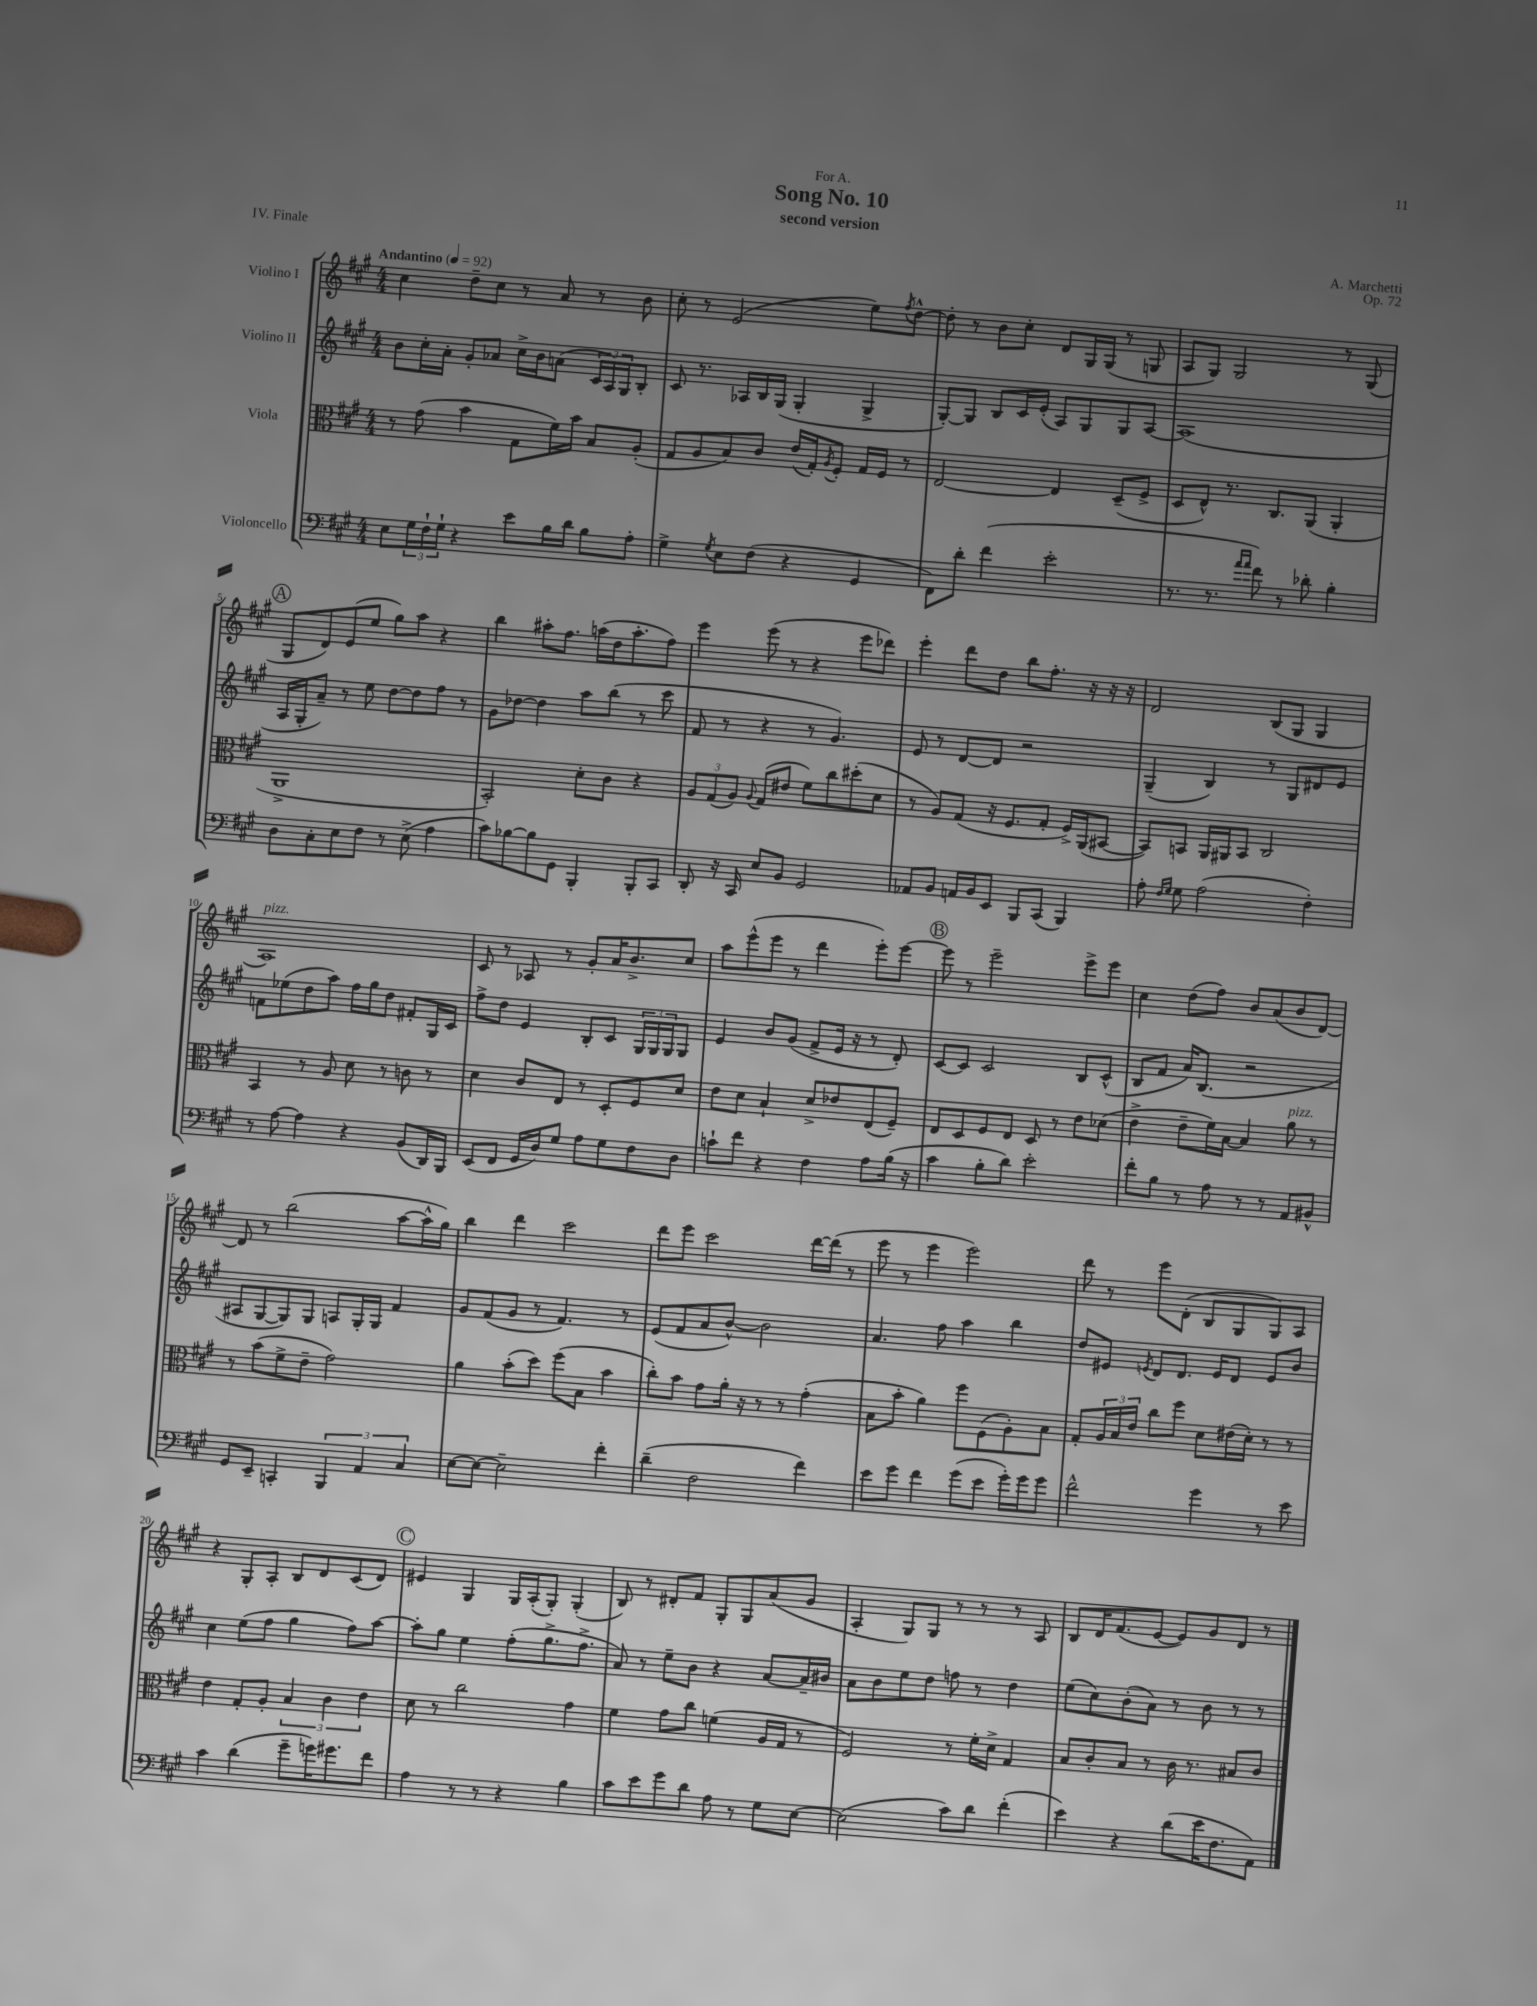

**kern	**kern	**kern	**kern
*part4	*part3	*part2	*part1
*staff4	*staff3	*staff2	*staff1
*I"Violoncello	*I"Viola	*I"Violino II	*I"Violino I
*clefF4	*clefC3	*clefG2	*clefG2
*k[f#c#g#]	*k[f#c#g#]	*k[f#c#g#]	*k[f#c#g#]
*M4/4	*M4/4	*M4/4	*M4/4
*MM92	*MM92	*MM92	*MM92
=1	=1	=1	=1
!	!	!	!LO:TX:a:B:t=Andantino
8E\L	8r	8b\L	4cc#\
24G#\L	(8g#\	16cc#'\L	.
24F#`\	.	.	.
.	.	16a'\JJ	.
24G#`\JJ	.	.	.
4r	4b\	8g#'/L	8dd~\L
.	.	8a-X/J	8cc#\J
8e\L	8G#\L	16cc#^\LL	8r
.	.	16b\J	.
16B\L	16f#\L)	(8an\J	8a/
16d\JJ	16b\JJ	.	.
8B\L	8B/L	24c#/LL	8r
.	.	24A/)	.
.	.	24G#/J	.
8A'\J	(8A'/J	8B'/J	8b\
=2	=2	=2	=2
4G#^\	8G#/L	8c#/	8cc#'\
.	8A/	8.r	8r
8qG#/	.	.	.
8E\L	8B/)	.	(2e/
.	.	16A-X/LL	.
(8F#\J	8c#/J	16B/	.
.	.	(16G#/JJ	.
4r	(16e/LL	4G#'/	.
.	16G#'/J)	.	.
.	8qA/	.	.
.	8F#'/J	.	.
4GG#/	16G#/LL	4G#^/	8ee\L)
.	16F#/JJ	.	.
.	.	.	8qff#/
.	8r	.	[8dd^^\J
=3	=3	=3	=3
8FF#\L)	[2E/	[8G#'/L)	8dd'\]
8d'\J	.	8G#/J]	8r
(4f#\	.	8B/L	8b\L
.	.	16c#/L	8cc#'\J
.	.	(16e'/JJ	.
2e'\	4E/]	8A/L)	8d/L
.	.	8G#/	16G#/L
.	.	.	(16G#/JJ
.	(8D~/L	8G#/	8r
.	8F#^/J	[8A/J	8Gn/
=4	=4	=4	=4
8.r	8D/L	(1A]	8A/L
.	8E^^/J)	.	8G#/J)
8.r	.	.	.
.	8.r	.	2G#/
16qqa/LL	.	.	.
16qqa/JJ	.	.	.
8f#\)	.	.	.
.	8.C#/L	.	.
8r	.	.	.
8d-X'\	(8AA/J	.	.
4B'\	4AA'/	.	8r
.	.	.	(8G#/
!!LO:LB:g=z
!!LO:REH:place=s1:t=A
=5	=5	=5	=5
8D\L	1AA^	16A/LL	8G#/L
.	.	16G#'/J	.
8C#'\	.	8a~/J)	8d/)
8E\	.	8r	(8e/
8F#\J	.	8ee\	8ee/J
8r	.	[8dd\L	8gg#\L)
(8E^\	.	8dd\]	8aa\J
4A\	.	8ff#\J	4r
.	.	8r	.
=6	=6	=6	=6
8c#\L)	2BB'/)	8g#\L	4bb\
[8B-X\	.	[8dd-X\J	.
8B-\]	.	4dd-\]	8aa#X'\L
8GG#\J	.	.	8.ff#\J
4BBB'/	8d'\L	8aa\L	.
.	.	.	(16aan\LL
.	8c#\J	(8bb\J	16dd\J
.	.	.	8.aa'\
8BBB'/L	4r	8r	.
8CC#/J	.	8ccc#\	8ff#\J)
=7	=7	=7	=7
8DD'/	12A/L	8f#/	4eee\
.	(12G#/	.	.
16r	.	8r	.
.	12A/J)	.	.
16CC#/	.	.	.
.	8qqA/	.	.
8E/L	(8G#/L	4r	(8eee\
8BB/J	8e#X/J	.	8r
2GG#/	8f#\L)	8r	4r
.	8cc#\	4.g#/)	.
.	(8dd#X'\	.	8eee\L
.	8d\J	.	8ddd-X\J)
=8	=8	=8	=8
8AA-X/L	8r	8e/	4eee'\
8BB/J	8A/L)	8r	.
16AAn/LL	(8G#/J	[8d/L	8ddd\L
16BB/J	.	.	.
8EE/J	16r	8d/J]	8dd\J
.	8.F#/L	.	.
8BBB/L	.	2r	8bb\L
(8CC#/J	8G#'/J	.	8.ff#'\J
4BBB/)	16F#^/LL)	.	.
.	(16AA/J	.	16r
.	[8BB#X/J	.	16r
.	.	.	16r
=9	=9	=9	=9
8A'\	8BB#/L])	(4G#~/	2d/
16qqF#/LL	.	.	.
16qqG#/JJ	.	.	.
8G#\	8BBn/J	.	.
(2A\	16AA/LL	4B/)	.
.	16AA#X/J	.	.
.	8BB/J	.	.
.	2C#/	8r	(8B/L
.	.	8G#/L	8G#/J
4F#'\)	.	8d#X/	4G#/
.	.	8e/J	.
!!LO:LB:g=z
=10	=10	=10	=10
!	!	!	!LO:TX:a:i:t=pizz.
8r	4BB/	8fn\L	1A)
[8A\	.	(8ee-X\	.
4A\]	8r	8dd\	.
.	8A/	8aa\J)	.
4r	8d\	16ff#\LL	.
.	.	16gg#\J	.
.	8r	8dd\J	.
(8BB/L	8cn\	8f#X'/L	.
16DD/L)	8r	16G#/L	.
16BBB/JJ	.	16c#/JJ	.
=11	=11	=11	=11
(8EE/L	4d\	8ff#^\L	8c#/
8FF#/J	.	8dd\J	8r
16GG#/LL	8c#/L	4e/	8A-X/
16D/J)	.	.	.
8G#/J	8E/J	.	8r
8A\L	8r	8B'/L	8g#'/L
8G#\	8D'/L	8c#/J	16a/K
.	.	.	8.b^/
8F#\	8F#/	24G#/LL	.
.	.	24G#/	.
.	.	24G#/J	.
8D\J	8d/J	8G#/J	8cc#/J
=12	=12	=12	=12
8cn`\L	8e\L	4e/	8aa\L
8f#\J	8d\J	.	(8eee^^\
4r	4B`/	8b/L	8eee\J
.	.	(8g#/J	8r
4F#\	8d^/L	8f#^/L	4ddd\
.	8e-X/	16e/Jk	.
.	.	16r	.
8A\L	(8E/	8r	8eee'\L)
(16B\Jk	8F#~/J)	8d'/)	[8eee\J
16r	.	.	.
!!LO:REH:place=s1:t=B
=13	=13	=13	=13
4c#\	8E/L	[8c#/L	8eee\]
.	8D/	8c#/J]	8r
8B'\L	8F#/	2c#/	2eee~\
8d\J)	8E/J	.	.
2e'\	8D/	.	.
.	8r	.	.
.	8e\L	8B/L	8eee^\L
.	(8d-X\J	(8c#^^/J	8eee\J
=14	=14	=14	=14
8f#'\L	4e^\	8B/L	4cc#\
8B\J	.	8f#/J	.
8r	8e~\L	16a/KL)	(8dd\L
.	.	(8.B/J	.
8A\	16f#\L)	.	8ff#\J)
.	[16B\JJ	.	.
8r	4B/]	2r	8b/L
8r	.	.	(8a/
!	!LO:TX:a:i:t=pizz.	!	!
8AA/L	8a\	.	8b/
8BB#X^^/J	8r	.	[8d/J)
!!LO:LB:g=z
=15	=15	=15	=15
8GG#/L	8r	8A#X/L	8d/]
8EE~/J	(8b\L	[8G#/	8r
4CCn'/	8f#^\	8G#/])	(2bb\
.	8e~\J	8G#/J	.
6BBB/	2g#\)	8An/L	.
.	.	16G#'/L	.
6AA/	.	.	.
.	.	16G#/JJ	.
.	.	4f#/	[8aa\L
6C#/	.	.	.
.	.	.	16aa^^\L]
.	.	.	16gg#\JJ)
=16	=16	=16	=16
[8E\L	4a\	8g#/L	4bb\
8E\J_	.	(8f#/	.
2E~\]	(8b'\L	8g#/J	4ddd\
.	8dd\J)	8r	.
.	(8ff#\L	4.f#/)	2ccc#\
.	8B\J	.	.
4f#'\	4b\	.	.
.	.	8r	.
=17	=17	=17	=17
(4d~\	8cc#'\L)	(8e/L	8ddd\L
.	8b\J	8f#/	8eee\J
2F#\	8g#\L	8a/	2ccc#\
.	16a'\Jk	[8b^^/J)	.
.	16r	.	.
.	8r	2b\]	.
.	8r	.	.
4f#\)	(4g#'\	.	[16ddd\LL
.	.	.	(16ddd\JJ]
.	.	.	8r
=18	=18	=18	=18
8e\L	8B\L	4.a/	8eee\
8g#\J	8b'\J	.	8r
4f#\	4a\)	.	4eee\
.	.	8ff#\	.
(8g#\L	8ff#\L	4aa\	2eee\)
8e\J	(8F#\	.	.
16g#'\LL)	8A'\)	4bb\	.
16g#\J	.	.	.
8g#\J	8B\J	.	.
=19	=19	=19	=19
2f#^^\	8G#'/L	8dd/L	8ddd\
.	24A/L	8e#X/J	8r
.	24B/	.	.
.	24e/JJ	.	.
.	.	8qen/	.
.	8cc#\L	8d/L	8eee\L
.	8ff#\J	8.d/J	(8d'\J
4g#\	8d\L	.	8B/L
.	.	16e/KL	.
.	(16e#X\L	8d/J	8G#/
.	16d'\JJ)	.	.
8r	8r	8e/L	8G#/)
8e\	8r	8b/J	8A/J
!!LO:LB:g=z
=20	=20	=20	=20
4c#\	4e\	4cc#\	4r
(4d\	8G#'/L	(8ee\L	8G#'/L
.	8A'/J	8ff#\J	8A'/J
8g#~\L	6B/	4gg#\	8B/L
16gn\K)	.	.	8d/
.	6c#\	.	.
8.g#X\	.	.	.
.	.	8ff#\L)	(8c#/
.	6e\	.	.
8f#\J	.	[8aa\J	8d/J)
!!LO:REH:place=s1:t=C
=21	=21	=21	=21
4A\	8d\	8aa'\L]	4e#X/
.	8r	8gg#\J	.
8r	2cc#\	4ee\	4G#/
8r	.	.	.
4r	.	(8ff#'\L	16G#/LL
.	.	.	(16A'/J
.	.	8.gg#^\	8G#'/J)
4B\	4g#\	.	(4G#'/
.	.	8.ff#^\J	.
=22	=22	=22	=22
8c#\L	4f#\	8a/)	8B/)
8e\	.	8r	8r
8g#\	8g#\L	8ee~\L	8d#X'/L
8d\J	8cc#\J	8b\J	8f#/J
8A\	(4fn\	4r	8G#'/L
8r	.	.	8G#/
8G#\L	16A/LL	[8a/L	(8a/
.	16G#/JJ	.	.
[8E\J	8r	16a~/L]	8g#/J
.	.	16b#X/JJ	.
=23	=23	=23	=23
(2E\]	2F#/)	8a\L	4A'/
.	.	8b\	.
.	.	8ee\	8G#/L)
.	.	8dd\J	8G#/J
8c#\L)	8r	8ffn\	8r
8d\J	16f#'\LL	8r	8r
.	16d^\JJ	.	.
(4f#'\	4G#/	4dd\	8r
.	.	.	8A/
=24	=24	=24	=24
4e\)	8B/L	(8ee\L	8B/L
.	8c#'/	8cc#\)	16d/K
.	.	.	(8.f#/
4r	8B/J	(8b'\	.
.	8r	8a\J)	[8e/J
(8d\L	16c#\	8r	8e/L])
.	8.r	.	.
16e\K	.	8b\	8g#/
8.F#\	.	.	.
.	8B#X/L	8r	8d/J
8AA\J)	8c#/J	8r	8r
==	==	==	==
*-	*-	*-	*-
